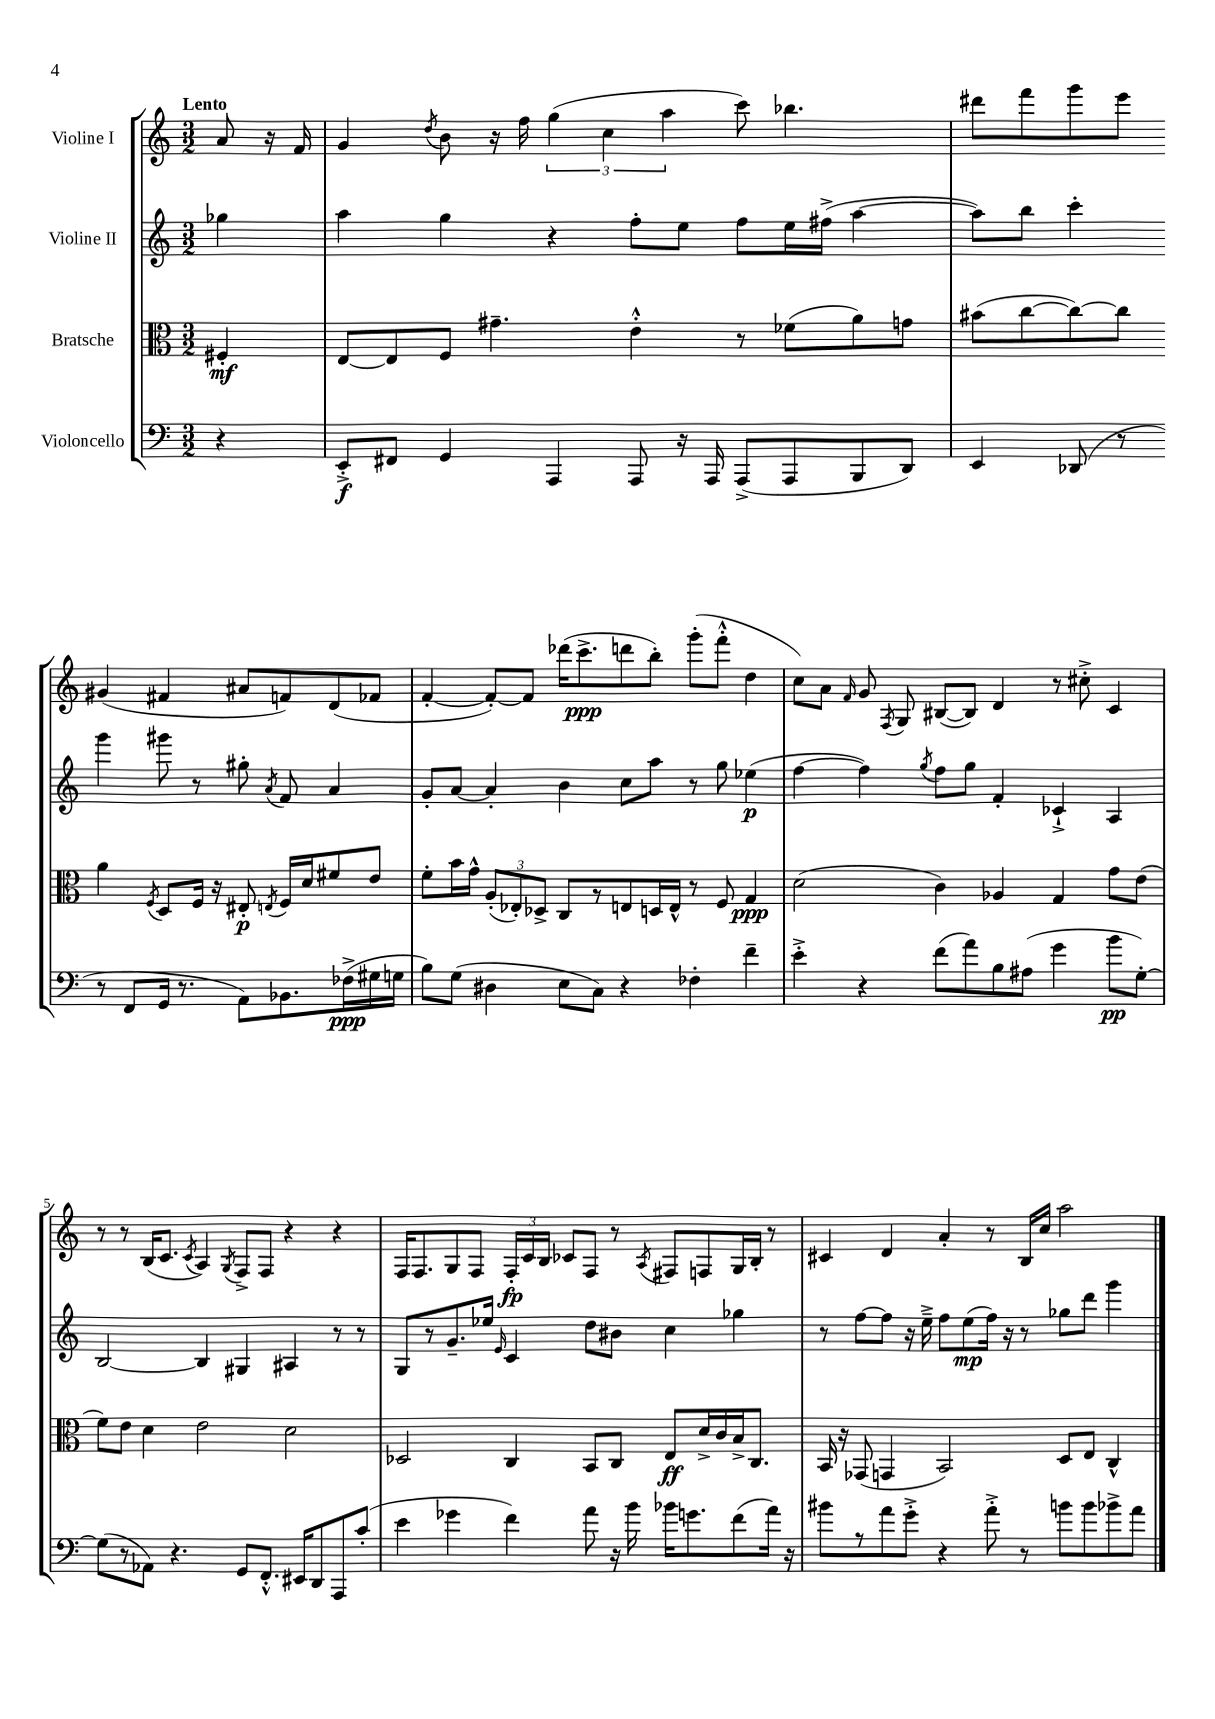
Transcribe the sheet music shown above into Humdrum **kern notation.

**kern	**dynam	**kern	**dynam	**kern	**dynam	**kern	**dynam
*part4	*part4	*part3	*part3	*part2	*part2	*part1	*part1
*staff4	*staff4	*staff3	*staff3	*staff2	*staff2	*staff1	*staff1
*I"Violoncello	*	*I"Bratsche	*	*I"Violine II	*	*I"Violine I	*
*clefF4	*	*clefC3	*	*clefG2	*	*clefG2	*
*k[]	*	*k[]	*	*k[]	*	*k[]	*
*M3/2	*	*M3/2	*	*M3/2	*	*M3/2	*
=	=	=	=	=	=	=	=
!	!	!	!	!	!	!LO:TX:a:B:t=Lento	!
4r	.	4F#X'/	mf	4gg-X\	.	8a/	.
.	.	.	.	.	.	16r	.
.	.	.	.	.	.	16f/	.
=1	=1	=1	=1	=1	=1	=1	=1
8EE'^/L	f	[8E/L	.	4aa\	.	4g/	.
8FF#X/J	.	8E/]	.	.	.	.	.
.	.	.	.	.	.	8qdd/	.
4GG/	.	8F/J	.	4gg\	.	8b\	.
.	.	4.g#X~\	.	.	.	16r	.
.	.	.	.	.	.	16ff\	.
4AAA/	.	.	.	4r	.	(6gg\	.
.	.	.	.	.	.	6cc\	.
8AAA/	.	4e'^^\	.	8ff'\L	.	.	.
.	.	.	.	.	.	6aa\	.
16r	.	.	.	8ee\J	.	.	.
16AAA/	.	.	.	.	.	.	.
(8AAA^/L	.	8r	.	8ff\L	.	8ccc\)	.
8AAA/	.	(8f-X\L	.	16ee\L	.	4.bb-X\	.
.	.	.	.	(16ff#X^\JJ	.	.	.
8BBB/	.	8a\)	.	[4aa\	.	.	.
8DD/J)	.	8gn\J	.	.	.	.	.
=2	=2	=2	=2	=2	=2	=2	=2
4EE/	.	(8b#X\L	.	8aa\L])	.	8ddd#X\L	.
.	.	[8cc\	.	8bb\J	.	8fff\	.
(8DD-X/	.	8cc\_)	.	4ccc'\	.	8ggg\	.
8r	.	8cc\J]	.	.	.	8eee\J	.
8r	.	4a\	.	4ggg\	.	(4g#X/	.
8FF/L	.	.	.	.	.	.	.
.	.	8qF/	.	.	.	.	.
16GG/Jk	.	8D/L	.	8ggg#X\	.	4f#X/	.
8.r	.	.	.	.	.	.	.
.	.	16F/Jk	.	8r	.	.	.
.	.	16r	.	.	.	.	.
8AA\L)	.	8E#X'/	p	8gg#X'\	.	8a#X/L	.
.	.	8qEn/	.	8qa/	.	.	.
8.BB-X\	.	16F/LL	.	8f/	.	8fn/)	.
.	.	16d/J	.	.	.	.	.
.	.	8f#X/	.	4a/	.	(8d/	.
(16F-X^\L	ppp	.	.	.	.	.	.
16G#X\	.	8e/J	.	.	.	8f-X/J	.
16Gn\JJ	.	.	.	.	.	.	.
!!LO:LB:g=z
=3	=3	=3	=3	=3	=3	=3	=3
8B\L)	.	8f'\L	.	8g'/L	.	[4f'/	.
(8G\J	.	16b\L	.	[8a/J	.	.	.
.	.	16g^^\JJ	.	.	.	.	.
4D#X\	.	(12A'/L	.	4a'/]	.	8f'/L_)	.
.	.	12E-X'/)	.	.	.	.	.
.	.	.	.	.	.	8f/J]	.
.	.	12D-X^/J	.	.	.	.	.
8E\L	.	8C/L	.	4b\	.	(16ddd-X\KL	.
.	.	.	.	.	.	8.ccc^\	ppp
8C\J)	.	8r	.	.	.	.	.
4r	.	8En/	.	8cc\L	.	8dddn\	.
.	.	16Dn/L	.	8aa\J	.	8bb'\J)	.
.	.	16E^^/JJ	.	.	.	.	.
4F-X'\	.	8r	.	8r	.	(8ggg'\L	.
.	.	8F/	.	8gg\	.	8fff'^^\J	.
4f~\	.	4G/	ppp	(4ee-X\	p	4dd\	.
=4	=4	=4	=4	=4	=4	=4	=4
4e'^\	.	(2d\	.	[4ff\	.	8cc\L)	.
.	.	.	.	.	.	8a\J	.
.	.	.	.	.	.	16qqf/	.
4r	.	.	.	4ff\])	.	8g/	.
.	.	.	.	.	.	8qF/	.
.	.	.	.	.	.	8G/	.
.	.	.	.	8qgg/	.	.	.
(8f\L	.	4c\)	.	8ff\L	.	([8B#X/L	.
8a\)	.	.	.	8gg\J	.	8B#/J])	.
8B\	.	4A-X/	.	4f'/	.	4d/	.
(8A#X\J	.	.	.	.	.	.	.
4g\	.	4G/	.	4c-X`^/	.	8r	.
.	.	.	.	.	.	8cc#X'^\	.
8b\L	pp	8g\L	.	4A/	.	4c/	.
[8G'\J)	.	(8e\J	.	.	.	.	.
!!LO:LB:g=z
=5	=5	=5	=5	=5	=5	=5	=5
(8G\L]	.	8f\L)	.	[2B/	.	8r	.
8r	.	8e\J	.	.	.	8r	.
8AA-X\J)	.	4d\	.	.	.	(16B/KL	.
.	.	.	.	.	.	8.c/J	.
4.r	.	.	.	.	.	.	.
.	.	.	.	.	.	8qc/	.
.	.	2e\	.	4B/]	.	4A/)	.
.	.	.	.	.	.	8qG/	.
8GG/L	.	.	.	4G#X/	.	8F^/L	.
8.FF'^^/J	.	.	.	.	.	8F/J	.
.	.	2d\	.	4A#X/	.	4r	.
16EE#X/KL	.	.	.	.	.	.	.
8DD/	.	.	.	.	.	.	.
8AAA/	.	.	.	8r	.	4r	.
(8c'/J	.	.	.	8r	.	.	.
=6	=6	=6	=6	=6	=6	=6	=6
4e\	.	2D-X/	.	8G/L	.	16F/KL	.
.	.	.	.	.	.	8.F/	.
.	.	.	.	8r	.	.	.
4g-X\	.	.	.	8.g~/	.	8G/	.
.	.	.	.	.	.	8F/J	.
.	.	.	.	16ee-X/Jk	.	.	.
.	.	.	.	16qqe/	.	.	.
4f\)	.	4C/	.	4c/	.	24F'/LL	fp
.	.	.	.	.	.	24c/	.
.	.	.	.	.	.	24B/JJ	.
.	.	.	.	.	.	8c-X/L	.
8a\	.	8BB/L	.	8dd\L	.	8F/J	.
16r	.	8C/J	.	8b#X\J	.	8r	.
16b\	.	.	.	.	.	.	.
.	.	.	.	.	.	8qA/	.
16b-X\KL	.	8E/L	ff	4cc\	.	8F#X/L	.
8.gn\	.	.	.	.	.	.	.
.	.	16d^/L	.	.	.	8Fn/	.
.	.	16c/	.	.	.	.	.
(8f\	.	16B^/J	.	4gg-X\	.	16G/L	.
.	.	8.C/J	.	.	.	16B'/JJ	.
16a\Jk)	.	.	.	.	.	8r	.
16r	.	.	.	.	.	.	.
=7	=7	=7	=7	=7	=7	=7	=7
8b#X\L	.	16BB/	.	8r	.	4c#X/	.
.	.	16r	.	.	.	.	.
8r	.	(8GG-X/	.	[8ff\L	.	.	.
8a\	.	4GGn/	.	8ff\J]	.	4d/	.
8g'^\J	.	.	.	16r	.	.	.
.	.	.	.	16ee~^\	.	.	.
4r	.	2BB/)	.	8ff\L	.	4a'/	.
.	.	.	.	(8ee\	mp	.	.
8a'^\	.	.	.	16ff\Jk)	.	8r	.
.	.	.	.	16r	.	.	.
8r	.	.	.	8r	.	16B/LL	.
.	.	.	.	.	.	16cc/JJ	.
8bn\L	.	8D/L	.	8gg-X\L	.	2aa\	.
8b\	.	8E/J	.	8ddd\J	.	.	.
8b-X^\	.	4C^^/	.	4ggg\	.	.	.
8a\J	.	.	.	.	.	.	.
==	==	==	==	==	==	==	==
*-	*-	*-	*-	*-	*-	*-	*-
